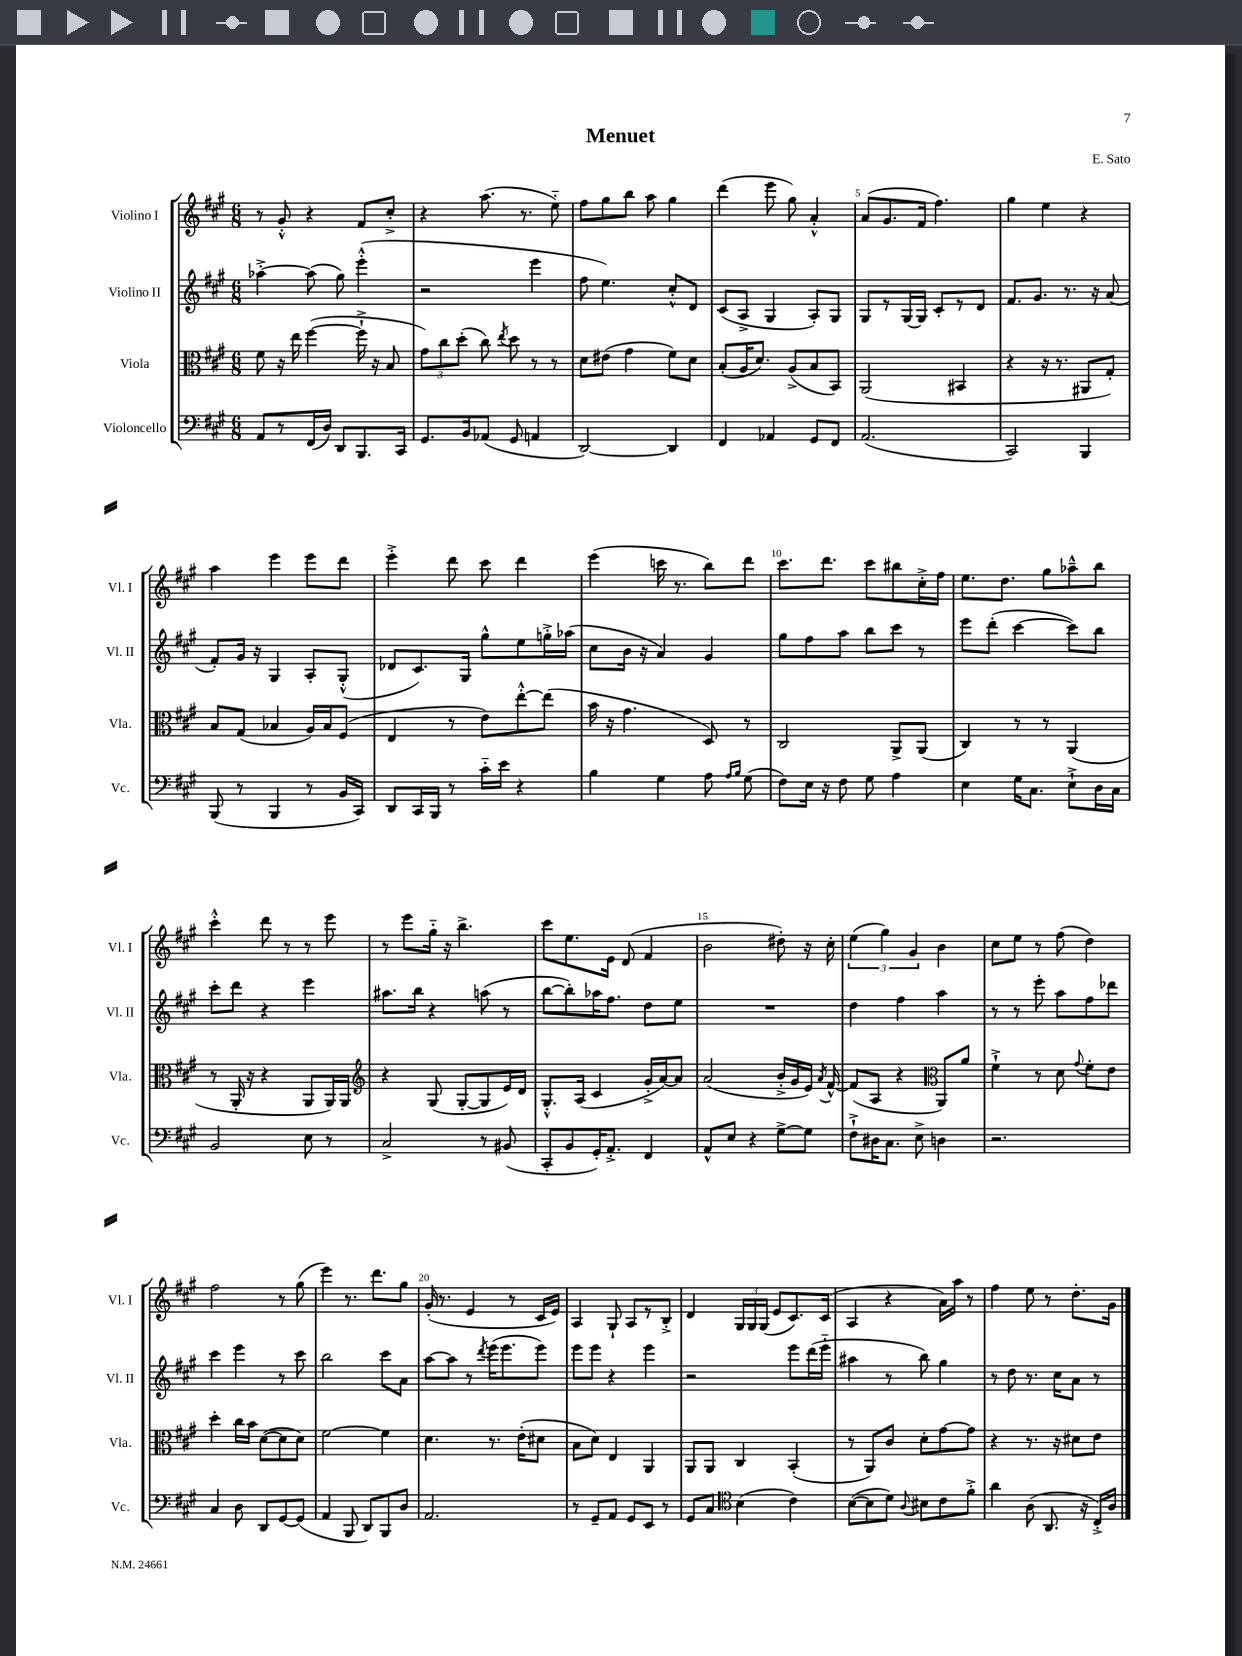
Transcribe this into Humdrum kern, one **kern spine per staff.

**kern	**kern	**kern	**kern
*staff4	*staff3	*staff2	*staff1
*clefF4	*clefC3	*clefG2	*clefG2
*k[f#c#g#]	*k[f#c#g#]	*k[f#c#g#]	*k[f#c#g#]
*M6/8	*M6/8	*M6/8	*M6/8
8AA/L	8f#\	[4aa-'^\	8r
8r	16r	.	8g#'^^/
.	16ee\	.	.
(16FF#/L	([4ff#\	(8aa-\]	4r
16D/JJ)	.	.	.
8DD/L	.	8gg#\)	.
8.BBB/	16ff#`^\]	(4eee'^^\	8f#/L
.	16r	.	.
.	8B/	.	8cc#'^/J
16CC#/Jk	.	.	.
=	=	=	=
8.GG#/L	12g#\L)	2r	4r
.	12cc#\	.	.
.	(12dd'\J	.	.
16BB/k	.	.	.
(8AA-/J	8cc#\)	.	(8.aa\
.	8qee/	.	.
8GG#/	8dd\	.	.
.	.	.	8.r
4AA/	8r	4eee\	.
.	8r	.	8ee'~\)
=	=	=	=
[2DD/)	8d\L	8ff#\	8ff#\L
.	(8e#\J	4.ee\)	8gg#\
.	4g#\	.	8bb\J
.	.	.	8aa\
4DD/]	8f#\L)	8cc#'^^/L	4gg#\
.	8d\J	8d/J	.
=	=	=	=
4FF#/	(8B'/L	(8c#/L	(4ddd\
.	16A/K	8A^/J	.
.	8.d/J)	.	.
4AA-/	.	4G#/	8eee\
.	(8A^/L	.	8gg#\)
8GG#/L	8B/	8A'/L)	4a'^^/
8FF#/J	8BB/J)	8G#/J	.
=	=	=	=
(2.AA/	(2AA/	8G#/L	(8a/L
.	.	8r	8.g#/
.	.	[16G#/L	.
.	.	16G#/]JJ	16f#/Jk
.	.	8c#'/L	4.ff#\)
.	4BB#/	8r	.
.	.	8d/J	.
=	=	=	=
2CC#/)	4r	8.f#/L	4gg#\
.	.	8.g#/J	.
.	16r	.	4ee\
.	8.r	.	.
.	.	8.r	.
4BBB/	8AA#/L	.	4r
.	.	16r	.
.	8G#'/J)	(8a/	.
=	=	=	=
(8BBB/	8B/L	8f#'/L)	4aa\
8r	(8G#/J	16g#/Jk	.
.	.	16r	.
4BBB/	4B-/	4G#/	4eee\
8r	16A/LL)	8A'/L	8eee\L
.	16B-/J	.	.
16BB/LL	(8F#/J	(8G#'^^/J	8ddd\J
16CC#/JJ)	.	.	.
=	=	=	=
8DD/L	4E/	8d-/L	4eee'^\
16CC#/L	.	8.c#/)	.
16BBB/JJ	.	.	.
8r	8r	.	8ddd\
.	.	16G#/Jk	.
16c#'~\LL	8e\L)	8gg#^^\L	8ccc#\
16e\JJ	.	.	.
4r	[8ee'^^\	8ee\	4ddd\
.	(8ee\]J	16gg'^\L	.
.	.	(16aa-\JJ	.
=	=	=	=
4B\	16b\	8cc#\L	(4eee\
.	16r	.	.
.	4.g#\	16b\Jk	.
.	.	16r	.
4G#\	.	4a/)	16ccc\
.	.	.	8.r
8A\	8D/)	4g#/	8bb\L)
16qqA/LL	.	.	.
16qqB/JJ	.	.	.
(8G#\	8r	.	8ddd\J
=	=	=	=
8F#\L)	2C#/	8gg#\L	8.ccc#\L
16E\Jk	.	8ff#\	.
16r	.	.	8.ddd\J
8F#\	.	8aa\J	.
8G#\	.	8bb\L	8ccc#\L
4A\	8AA^/L	8ccc#\J	8bb#\
.	(8AA/J	8r	16cc#'^\L
.	.	.	16ff#\JJ
=	=	=	=
4E\	4C#/)	8eee\L	8.ee\L
.	.	(8ddd'\J	.
.	.	.	8.dd\J
16G#\LK	8r	[4ccc#\	.
8.C#\J	.	.	.
.	8r	.	8gg#\L
8E`^\L	(4AA/	8ccc#\]L)	8aa-~^^\
16D\L	.	8bb\J	8bb\J
16C#\JJ	.	.	.
=	=	=	=
2BB/	8r	8ccc#'\L	4ccc#'^^\
.	16AA'/	8ddd\J	.
.	16r	.	.
.	4r	4r	8ddd\
.	.	.	8r
8E\	8AA/L	4eee\	8r
8r	16AA/L)	.	8eee\
.	16AA/JJ	.	.
=	=	=	=
*	*clefG2	*	*
2C#^/	4r	8.aa#\L	8r
.	.	.	8eee\L
.	.	16bb\Jk	.
.	(8G#/	4r	16gg#'~\Jk
.	.	.	16r
.	[8G#'/L	.	4.bb^\
8r	8G#/]	(8aa\	.
(8BB#/	16e/L)	8r	.
.	16d/JJ	.	.
=	=	=	=
8CC#'/L	8.G#'^^/L	[8bb\L	8ccc#\L
8BB/	.	8bb'\])	8.ee\
.	(16A/Jk	.	.
16GG#'/K)	4c#/	16aa-\K	.
8.AA'^/J	.	8.ff#\J	16e\Jk
.	.	.	(8d/
4FF#/	16g#'^/LL	8dd\L	4f#/
.	[16a/J)	.	.
.	8a/]J	8ee\J	.
=	=	=	=
8AA^^/L	(2a/	2.r	2b\
8E/J	.	.	.
4r	.	.	.
[8G#^\L	16b'^/LL	.	8dd#'\)
.	16g#/	.	.
8G#\]J	16e/JJ)	.	16r
.	8qa/	.	.
.	[16f#^^/	.	16cc#'\
=	=	=	=
8F#`^\L	(8f#/]L	4dd\	(6ee\
16D#\K	8A/J	.	.
.	.	.	6gg#\)
8.C#\J	.	.	.
.	4r	4ff#\	.
.	.	.	6g#/
8E^\	.	.	.
*	*clefC3	*	*
4D\	8AA/L)	4aa\	4b\
.	8a/J	.	.
=	=	=	=
2.r	4f#`^\	8r	8cc#\L
.	.	8r	8ee\J
.	8r	8eee'\	8r
.	8d\	8aa\L	(8ff#\
.	8qqg#/	.	.
.	8f#'\L	8ff#\	4dd\)
.	8e\J	8ddd-\J	.
=	=	=	=
4C#/	4dd'\	4ccc#\	2ff#\
8D\	16cc#\LL	4eee\	.
.	16b\JJ	.	.
8DD/L	([8d\L	.	.
[8GG#/	8d\]	8r	8r
(8GG#/]J	8d\J)	8ccc#\	(8gg#\
=	=	=	=
4AA/	[2f#\	2bb\	4eee\)
8BBB/	.	.	8.r
8DD/L)	.	.	.
.	.	.	8.ddd\L
8BBB/	4f#\]	8ccc#\L	.
8D/J	.	8a\J	8gg#\J
=	=	=	=
2.AA/	4.d\	[8aa\L	(16g#'/
.	.	.	8.r
.	.	8aa\]J	.
.	.	8r	4e/
.	.	8qddd/	.
.	8.r	(16eee\LK	.
.	.	8.eee\	.
.	.	.	8r
.	(16e'\LK	.	.
.	8d#\J	8eee\J)	16c#/LL
.	.	.	16e/JJ)
=	=	=	=
8r	8B\L	8eee\L	4A/
8GG#~/L	8d\J)	8eee\J	.
8AA/J	4E/	4r	8G#`/
8GG#/L	.	.	8A/L
8EE/J	4AA/	4eee\	8r
8r	.	.	8B'^/J
=	=	=	=
8GG#/L	8AA/L	2r	4d/
8C#/J	8AA/J	.	.
*clefC4	*	*	*
(4B\	4C#/	.	24G#/LL
.	.	.	24G#/
.	.	.	(24G#/JJ
.	.	.	8e/L
4c#\)	(4BB'/	8eee\L	8.c#/)
.	.	(16ddd\L	.
.	.	16eee'~\JJ	(16c#/Jk
=	=	=	=
([8B\L	8r	4aa#\	4A/
8B\]	8AA/L)	.	.
8d\J)	8c#/J	8r	4r
8qqA/	.	.	.
8B#\L	8d'\L	8bb\)	.
8c#\	[8g#\	4gg#\	16a\LL)
.	.	.	16aa\JJ
8f#'^\J	8g#\]J	.	8r
=	=	=	=
4a\	4r	8r	4ff#\
.	.	8dd\	.
(8A\	8.r	8.r	8ee\
8.AA/	.	.	8r
.	16r	16cc#\LK	.
.	8d#\L	8a\J	8.dd'\L
16r	.	.	.
16C#'^/LL)	8e\J	8r	.
16A/JJ	.	.	16g#\Jk
==	==	==	==
*-	*-	*-	*-
